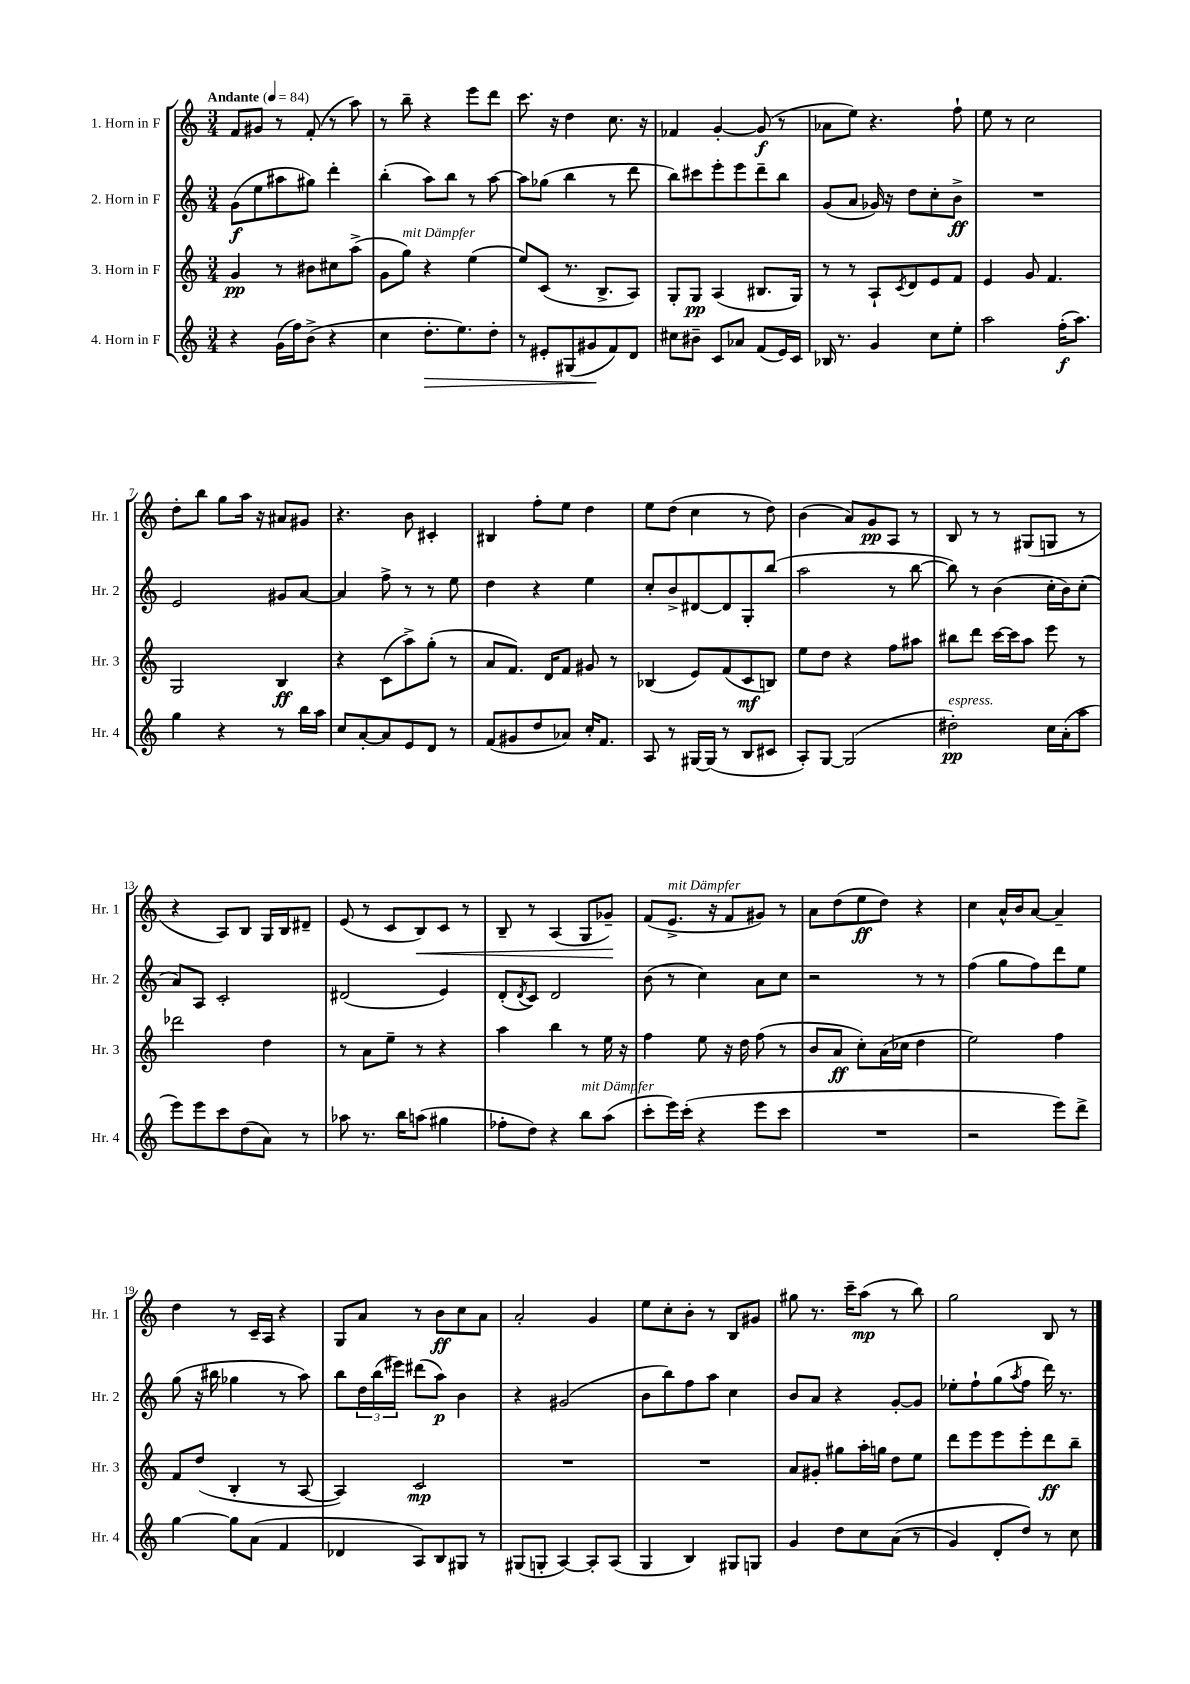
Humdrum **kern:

**kern	**kern	**kern	**kern
*staff4	*staff3	*staff2	*staff1
*clefG2	*clefG2	*clefG2	*clefG2
*k[]	*k[]	*k[]	*k[]
*M3/4	*M3/4	*M3/4	*M3/4
*MM84	*MM84	*MM84	*MM84
4r	4g	(8g	8f
.	.	8ee	8g#
(16g	8r	8aa#	8r
16ff)	.	.	.
(8b^	8b#	8gg#)	(8f'
4r	8cc#	4ddd'	8r
.	(8aa^	.	8aa)
=	=	=	=
4cc	8g	(4bb'	8r
.	8gg)	.	8bb~
8.dd'	4r	8aa)	4r
.	.	8bb	.
8.ee)	.	.	.
.	(4ee	8r	8eee
8dd'	.	[8aa	8ddd
=	=	=	=
8r	8ee)	8aa]	8.ccc
8e#'	(8c	(8gg-	.
.	.	.	16r
(8G#	8.r	4bb	4dd
8g#	.	.	.
.	8.B^	.	.
8f)	.	8r	8.cc
8d	8A)	8ddd	.
.	.	.	16r
=	=	=	=
8cc#	8G'	8bb)	4f-
8b#~	8G	8ccc#	.
8c	(4A	8eee'	[4g'
8a-	.	8eee	.
(8f	8.B#	8ddd~	(8g]
16e)	.	8bb	8r
16c	16G)	.	.
=	=	=	=
16B-	8r	(8g	8a-
8.r	.	.	.
.	8r	8a	8ee)
4g	8A`	16g-)	4.r
.	.	16r	.
.	8qc	.	.
.	8d	8dd	.
8cc	8e	8cc'	.
8ee'	8f	8b^	8ff`
=	=	=	=
2aa	4e	2.r	8ee
.	.	.	8r
.	8g	.	2cc
.	4.f	.	.
(16ff'	.	.	.
8.aa)	.	.	.
=	=	=	=
4gg	2G	2e	8dd'
.	.	.	8bb
4r	.	.	8gg
.	.	.	16aa
.	.	.	16r
8r	4B	8g#	8a#
16bb	.	[8a	8g#
16aa	.	.	.
=	=	=	=
8cc	4r	4a]	4.r
[8a'	.	.	.
8a]	(8c	8ff^	.
8e	8aa^)	8r	8b
8d	(8gg'	8r	4c#'
8r	8r	8ee	.
=	=	=	=
(8f	8a	4dd	4B#
8g#	8.f)	.	.
8dd	.	4r	8ff'
.	16d	.	.
8a-)	8f	.	8ee
16cc'	8g#	4ee	4dd
8.f	.	.	.
.	8r	.	.
=	=	=	=
8A	(4B-	8cc'	8ee
8r	.	8b^	(8dd
[16G#	8e)	[8d#	4cc
(16G#]	.	.	.
8r	(8f	8d#]	.
8B	8c	8G'	8r
8c#	8B)	(8bb	8dd)
=	=	=	=
8A')	8ee	2aa	(4b
[8G	8dd	.	.
(2G]	4r	.	8a)
.	.	.	8g
.	8ff	8r	8A
.	8aa#	[8bb	8r
=	=	=	=
2dd#')	8bb#	8bb])	8B
.	8ddd	8r	8r
.	[16ccc	(4b	8r
.	16ccc]	.	.
.	8aa	.	(8G#
16cc	8eee	16cc'	8G
(16a'	.	16b)	.
8aa	8r	(8cc'	8r
=	=	=	=
8eee)	2ddd-	8a)	4r
8eee	.	8A	.
8ccc	.	2c'	8A)
(8dd	.	.	8B
8a)	4dd	.	16G
.	.	.	16B
8r	.	.	8d#~
=	=	=	=
8aa-	8r	(2d#	(8e
8.r	8a	.	8r
.	8ee~	.	8c
16bb	.	.	.
(8aa	8r	.	8B)
4gg#	4r	4e)	8c
.	.	.	8r
=	=	=	=
8ff-'	4aa	(8d'	8B~
.	.	8qd	.
8dd)	.	8c)	8r
4r	4bb	2d	(4A
8bb	8r	.	8G
(8aa	16ee	.	8g-~)
.	16r	.	.
=	=	=	=
8ccc'	4ff	(8b	(8f
16eee)	.	8r	8.e^
(16ccc'	.	.	.
4r	8ee	4cc)	.
.	.	.	16r
.	16r	.	8f
.	16dd	.	.
8eee	(8ff	8a	8g#)
8ccc	8r	8cc	8r
=	=	=	=
2.r	8b	2r	8a
.	8a	.	(8dd
.	8cc')	.	8ee
.	(16a	.	8dd)
.	16cc-	.	.
.	4dd	8r	4r
.	.	8r	.
=	=	=	=
2r	2ee)	(4ff	4cc
.	.	8gg	16a^^
.	.	.	16b
.	.	8ff)	[8a
8eee)	4ff	8ddd	4a~]
8ddd^	.	8ee	.
=	=	=	=
[4gg	8f	(8gg	4dd
.	(8dd	16r	.
.	.	16bb#	.
8gg]	4B'	4gg-	8r
(8a	.	.	16c~
.	.	.	16A
4f	8r	8r	4r
.	[8A	8aa)	.
=	=	=	=
4d-	4A])	8bb	8G
.	.	24dd	8a
.	.	(24bb	.
.	.	24eee#)	.
8A)	2c	(8ddd#	8r
8B	.	8aa)	8b
8G#	.	4b	8cc
8r	.	.	8a
=	=	=	=
(8G#	2.r	4r	2a'
8G'	.	.	.
[4A)	.	(2g#	.
8A']	.	.	4g
(8A	.	.	.
=	=	=	=
4G	2.r	8b	8ee
.	.	8bb)	8cc'
4B)	.	8ff	8b'
.	.	8aa	8r
8G#	.	4cc	8B
8G	.	.	8g#
=	=	=	=
4g	8a	8b	8gg#
.	8g#'	8a	8.r
8dd	8gg#	4r	.
.	.	.	16ccc~
8cc	16aa'	.	(8aa
.	16gg	.	.
&((8a	8dd	[8g'	8r
8r	8ee	8g]	8bb)
=	=	=	=
4g)	8ddd	8ee-'	2gg
.	8eee	8ff`	.
8d'	8eee	(8gg	.
.	.	8qaa	.
8dd&)	8eee'	8ff	.
8r	8ddd	16ddd)	8B
.	.	8.r	.
8cc	8bb~	.	8r
==	==	==	==
*-	*-	*-	*-
